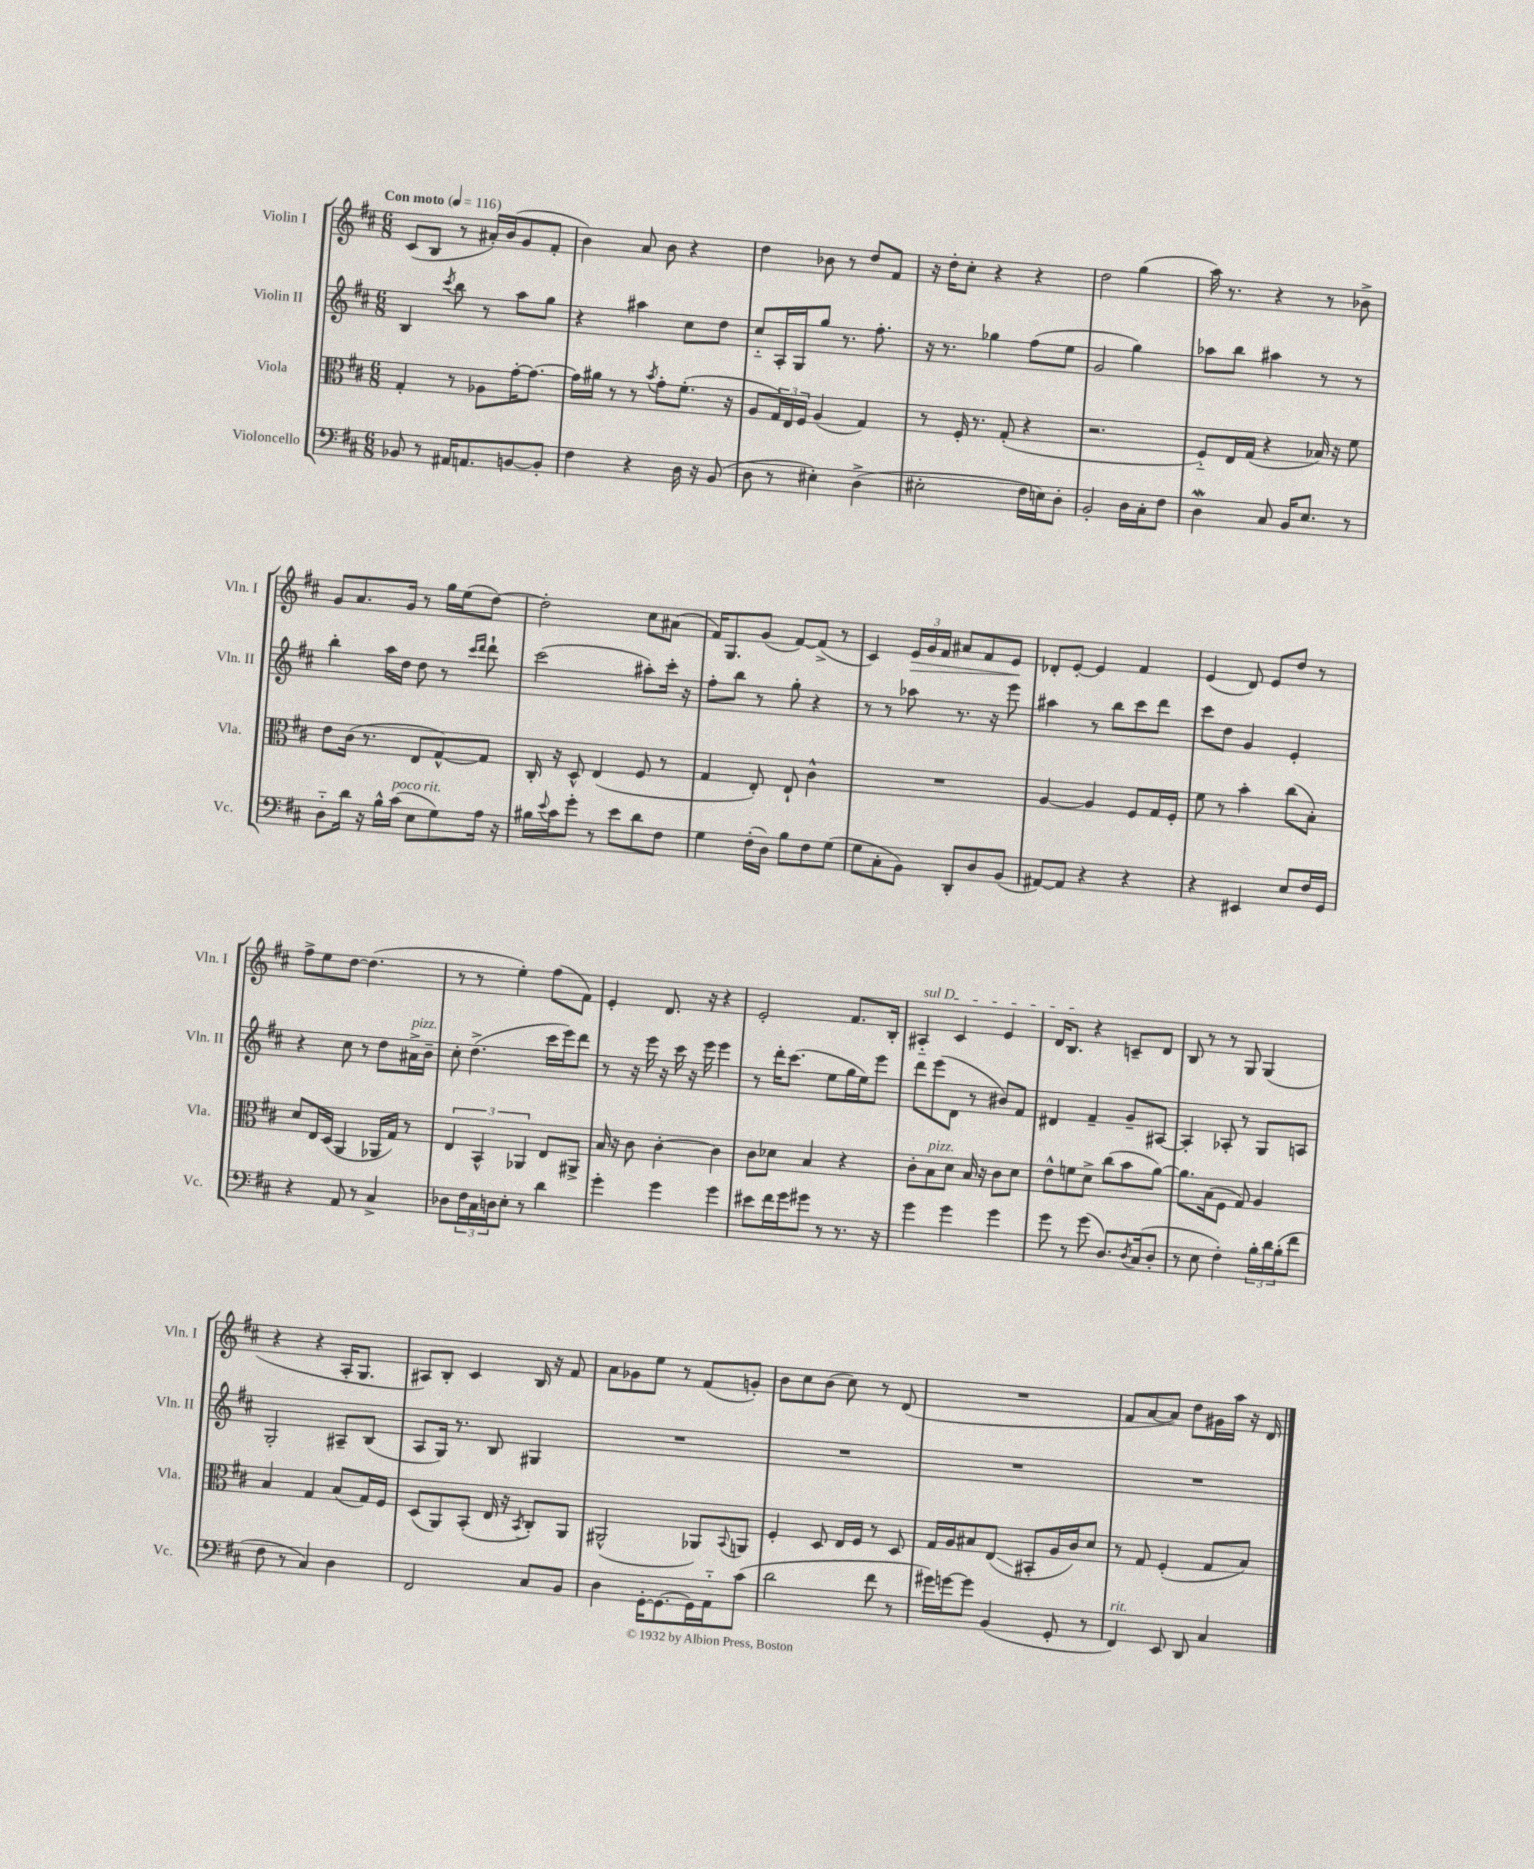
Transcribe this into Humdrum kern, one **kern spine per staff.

**kern	**kern	**kern	**kern
*staff4	*staff3	*staff2	*staff1
*clefF4	*clefC3	*clefG2	*clefG2
*k[f#c#]	*k[f#c#]	*k[f#c#]	*k[f#c#]
*M6/8	*M6/8	*M6/8	*M6/8
*MM116	*MM116	*MM116	*MM116
8BB-	4G'	4B	(8c#
8r	.	.	8B
.	.	8qccc#	.
16AA#	8r	8bb	8r
8.AA	.	.	.
.	8A-	8r	16a#')
.	.	.	(16b
[8BB	[16g'	8aa	8g
.	8.g_	.	.
8BB']	.	8gg	8f#'
=	=	=	=
4F#	16g]	4r	4b)
.	16a#	.	.
.	8r	.	.
4r	8r	4aa#	8a
.	8qb	.	.
.	8g'	.	8b
16D	(8.f#'	8cc#	4r
16r	.	.	.
(8BB	.	8dd	.
.	16r	.	.
=	=	=	=
8D	8A	8cc#'~	4dd
8r	24G)	16A'	.
.	24E	.	.
.	.	16G	.
.	24F#	.	.
4E#')	(4A	8gg	8b-
.	.	8.r	8r
(4D^	4G)	.	8dd
.	.	8.ff#'	.
.	.	.	8f#
=	=	=	=
2E#'	8r	16r	16r
.	.	8.r	16dd'
.	16F#'	.	8cc#'
.	8.r	.	.
.	.	4gg-	4r
.	(8G'	.	.
16F#	4r	(8ff#	4r
16E)	.	.	.
8D'	.	8ee	.
=	=	=	=
2BB'	2.r	2g	2dd
16D	.	4gg)	(4gg
16C#'	.	.	.
8F#	.	.	.
=	=	=	=
4D	8F#'~)	8aa-	16aa)
.	.	.	8.r
.	16E	8bb	.
.	(16G	.	.
8C#	4r	4aa#	4r
16BB	.	.	.
8.E	.	.	.
.	16B-)	8r	8r
.	16r	.	.
8r	8f#	8r	8b-^
=	=	=	=
8D'~	8e	4bb'	8g
16d	(16c#	.	8.a
16r	8.r	.	.
16B^^	.	16aa	.
(16c#	.	16dd	16g
8E	8E	8dd	8r
8G)	[8G^^)	8r	16gg
.	.	.	(16ee
.	.	16qqccc#	.
.	.	16qqddd	.
16A	8G]	8ddd`	[8dd)
16r	.	.	.
=	=	=	=
16B#	16C#'	(2ccc#	2dd']
8qqe	.	.	.
16c#	16r	.	.
8g'	8D^^	.	.
8r	(4E	.	.
8e	.	.	.
8d	8F#	8aa#')	8cc#
8F#	8r	16ccc#'	(8a#
.	.	16r	.
=	=	=	=
4G	4G	8ff#'	16f#)
.	.	.	8.G
.	.	8bb	.
(16F#'	8E')	8r	(8g
16D)	.	.	.
8B	8E`	8gg'	[8f#)
8F#	4c#^^	4r	(8f#^]
(8G	.	.	8r
=	=	=	=
8G	2.r	8r	4c#)
8C#'	.	8r	.
8BB)	.	8aa-	24e
.	.	.	24g
.	.	.	24f#
8DD'	.	8.r	8a#
8D	.	.	8f#
.	.	16r	.
(8BB	.	8eee	8e
=	=	=	=
[8AA#)	[4A	4aa#	8d-'
8AA#]	.	.	[8e'
4r	4A]	8r	4e]
.	.	8bb	.
4r	8F#	8ccc#	4f#
.	16G	8ddd	.
.	16F#'	.	.
=	=	=	=
4r	8f#	8ccc#	(4e
.	8r	8dd	.
4EE#	4b'	4g	8d)
.	.	.	8e
8E	(8cc#	4e'	8dd
16F#	8B')	.	8r
16GG	.	.	.
=	=	=	=
4r	8d	4r	8ff#^
.	16E	.	8ee
.	(16D	.	.
8AA	4AA	8cc#	[8dd
8r	.	8r	(4.dd]
4C#^	16AA-	8dd	.
.	16G)	.	.
.	8r	16a#^	.
.	.	16b~	.
=	=	=	=
8D-	6E	8cc#'	8r
24F#	.	(4.dd^	8r
24C#	6BB^^	.	.
24D	.	.	.
8E'	.	.	4ee')
.	6AA-	.	.
8r	.	.	.
4d	8E	16ccc#	(8ff#
.	.	16eee)	.
.	8AA#^	8ddd	8f#)
=	=	=	=
4g'	16B	8r	4e'
.	16r	.	.
.	8c#	16r	.
.	.	16eee	.
4g	[4c#'	16r	8.d
.	.	16ccc#	.
.	.	16r	.
.	.	16eee	16r
4g	4c#]	4eee	4r
=	=	=	=
8e#	8c#	8r	2e'
16f#	8d-	16ddd'	.
16g	.	(8.ccc#	.
8g#	4B	.	.
8r	.	8ee	.
8.r	4r	16gg	8.f#
.	.	16ee)	.
.	.	8eee	.
16r	.	.	16B'
=	=	=	=
4g	8c#'	8ddd	4A#'~
.	8B	(8eee	.
4g	8d	8d	4c#
.	16B	8r	.
.	16r	.	.
4g	8c#	8b#)	4e
.	8d	8f#	.
=	=	=	=
8g	8e^^	4d#	16d
.	.	.	8.B
8r	8f	.	.
(8g	8d^	4f#~	4r
8.D)	(8cc#	.	.
.	8b	8g~	8c~
8qD	.	.	.
(16C#	.	.	.
8D'	[8a)	[8A#	8d
=	=	=	=
8r	8.a]	4A#']	8B
8E	.	.	8r
.	(16B	.	.
4F#')	8F#	8A-'	8r
.	8G)	8r	8G
24B'	4A	8G	(4G
24d	.	.	.
(24B'	.	.	.
8f#	.	8A	.
=	=	=	=
8F#	4B	2G'	4r
8r	.	.	.
4C#)	4G	.	4r
4D	(8B	8A#~	16A'
.	.	.	8.G
.	16G)	(8B	.
.	16F#	.	.
=	=	=	=
2FF#	(8D	8A	8A#)
.	8AA)	16G)	8B'
.	.	8.r	.
.	(8BB'	.	4c#
.	16E	8B	.
.	16r	.	.
.	8qBB	.	.
8C#	8C#')	4G#	16B
.	.	.	16r
8BB	8AA	.	8f#
=	=	=	=
4D	(2AA#^^	2.r	8a
.	.	.	8g-
[16GG'	.	.	8ee
8.GG_	.	.	.
.	.	.	8r
16GG]	8AA-)	.	(8f#
16AA'~	.	.	.
.	8qqBB	.	.
(8c#	8AA	.	8g')
=	=	=	=
2d	4F#'	2.r	8b
.	.	.	8cc#
.	8D	.	(8b
.	16E	.	8cc#)
.	16F#	.	.
8f#	8r	.	8r
8r	8D	.	(8d
=	=	=	=
16g#)	16G	2.r	2.r
[16g	16A	.	.
8g]	8B#	.	.
(4BB	(8E	.	.
.	8BB#'	.	.
8GG'	16A	.	.
.	16c#)	.	.
8r	8d	.	.
=	=	=	=
4FF#)	8r	2.r	8f#
.	8G	.	[8a
8EE	(4F#'	.	8a])
8DD	.	.	8dd
4C#	8G	.	16g#
.	.	.	16aa
.	8B)	.	16r
.	.	.	16d
==	==	==	==
*-	*-	*-	*-
